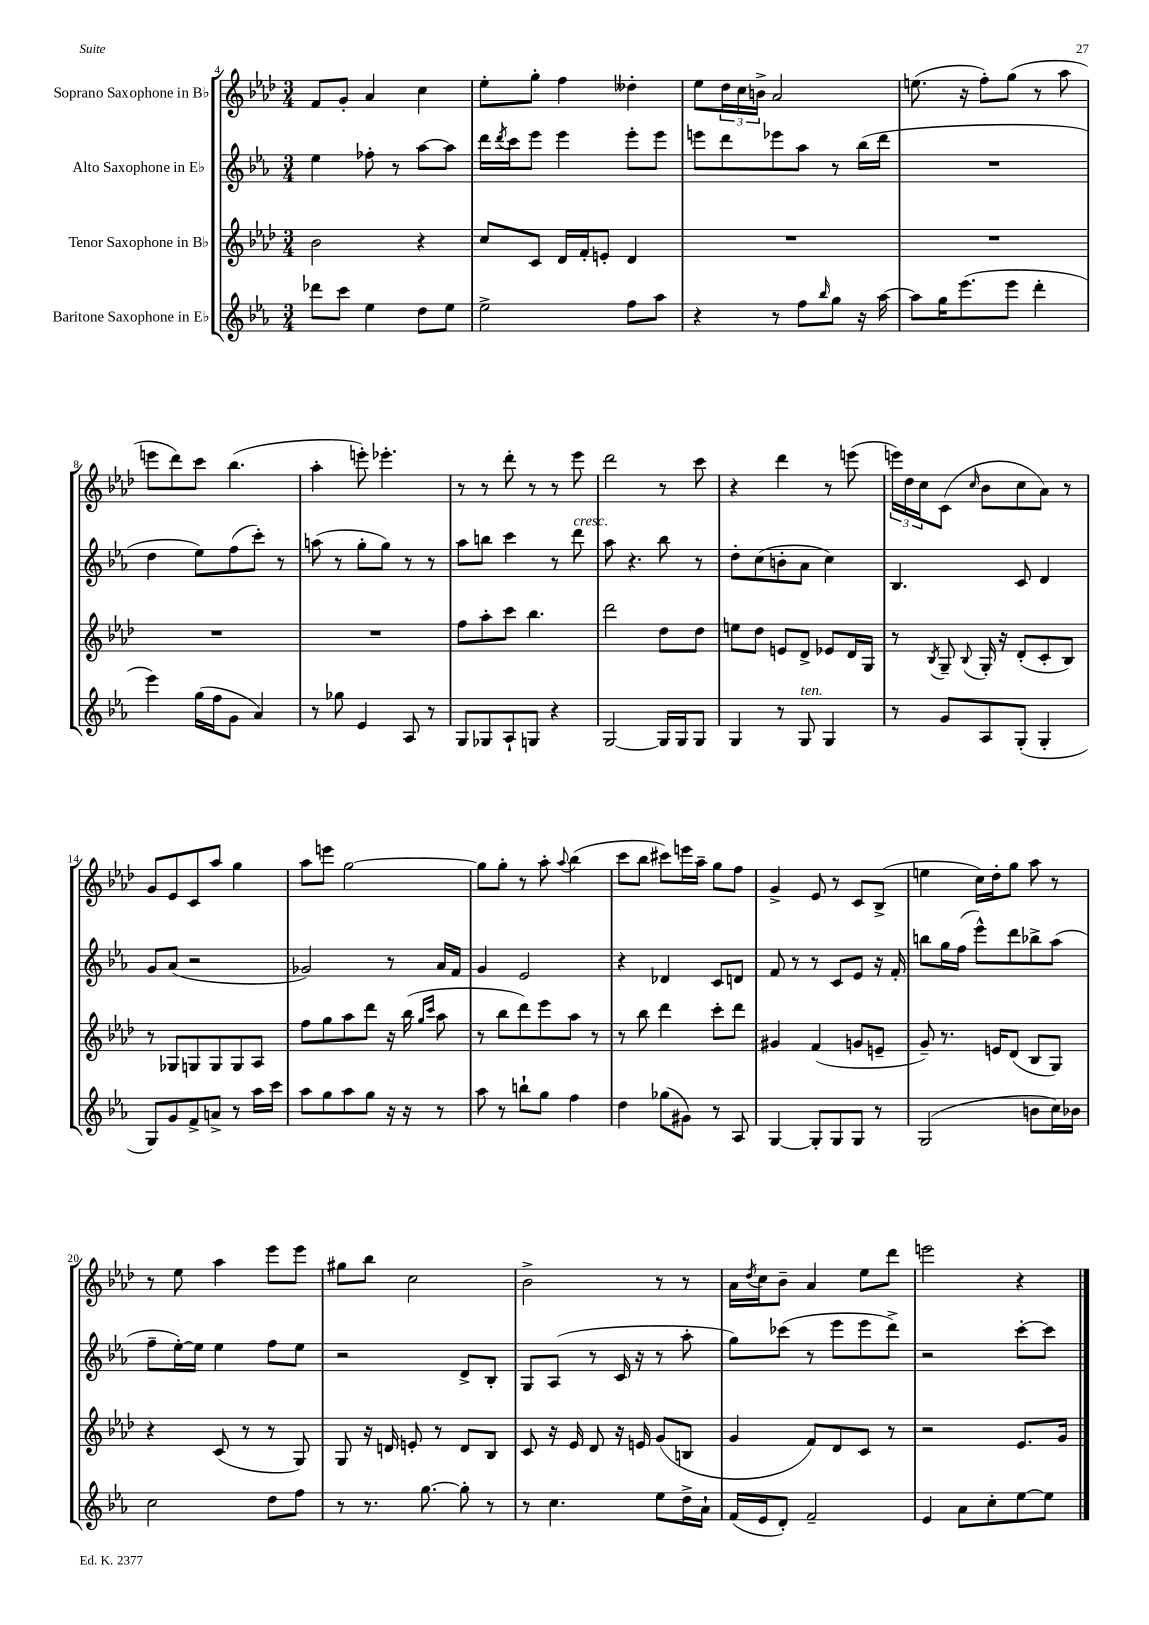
<<
\new StaffGroup <<
\new Staff = "s0" \with { instrumentName = "Soprano Saxophone in Bb" } {
    \clef treble \key aes \major \numericTimeSignature \time 3/4
    f'8 g'8-. aes'4 c''4 |
    ees''8-. g''8-. f''4 deses''4-. |
    ees''8 \tuplet 3/2 { des''16 c''16 b'16-> } aes'2 |
    e''8.( r16 f''8-.) g''8( r8 aes''8 |
    e'''8 des'''8) c'''8 bes''4.( |
    aes''4-. e'''8-.) ees'''4.-. |
    r8 r8 des'''8-. r8 r8 ees'''8 |
    des'''2 r8 c'''8 |
    r4 des'''4 r8 e'''8( |
    \tuplet 3/2 { e'''16) des''16 c''16 } c'8( \grace { c''16 } bes'8 c''8 aes'8) r8 |
    g'8 ees'8 c'8 aes''8 g''4 |
    aes''8 e'''8 g''2~ |
    g''8 g''8-. r8 aes''8-. \appoggiatura { aes''8 } bes''4( |
    c'''8 bes''8 cis'''8) e'''16 aes''16-- g''8 f''8 |
    g'4-> ees'8 r8 c'8 bes8->( |
    e''4 c''16) des''16-. g''8 aes''8 r8 |
    r8 ees''8 aes''4 ees'''8 ees'''8 |
    gis''8 bes''8 c''2 |
    bes'2-> r8 r8 |
    aes'16 \acciaccatura { des''8 } c''16 bes'8-- aes'4 ees''8 des'''8 |
    e'''2 r4 \bar "|." |
}
\new Staff = "s1" \with { instrumentName = "Alto Saxophone in Eb" } {
    \clef treble \key ees \major \numericTimeSignature \time 3/4
    ees''4 fes''8-. r8 aes''8~ aes''8 |
    d'''16 \acciaccatura { d'''8 } c'''16 ees'''8 ees'''4 ees'''8-. ees'''8 |
    e'''8 d'''8 ees'''8 aes''8 r8 bes''16( d'''16 |
    R2. |
    d''4 ees''8) f''8( c'''8-.) r8 |
    a''8( r8 g''8-. g''8) r8 r8 |
    aes''8 b''8 c'''4 r8 d'''8^\markup { \italic "cresc." } |
    aes''8 r4. bes''8 r8 |
    d''8-. c''8( b'8-. aes'8 c''4) |
    bes4. c'8 d'4 |
    g'8 aes'8( r2 |
    ges'2) r8 aes'16 f'16 |
    g'4 ees'2 |
    r4 des'4 c'8 d'8 |
    f'8 r8 r8 c'8 ees'8 r16 f'16-. |
    b''8 g''16 f''16( ees'''8-^) d'''8 bes''8-> aes''8( |
    f''8-- ees''16~-.) ees''16 ees''4 f''8 ees''8 |
    r2 d'8-> bes8-. |
    g8 aes8( r8 c'16 r16 r8 aes''8-. |
    g''8) ces'''8( r8 ees'''8 ees'''8 d'''8->) |
    r2 c'''8~-. c'''8 \bar "|." |
}
\new Staff = "s2" \with { instrumentName = "Tenor Saxophone in Bb" } {
    \clef treble \key aes \major \numericTimeSignature \time 3/4
    bes'2 r4 |
    c''8 c'8 des'16 f'16-. e'8-. des'4 |
    R2. |
    R2. |
    R2. |
    R2. |
    f''8 aes''8-. c'''8 bes''4. |
    des'''2 des''8 des''8 |
    e''8 des''8 e'8 des'8-> ees'8 des'16 g16 |
    r8 \acciaccatura { bes8 } g8-- \appoggiatura { bes8 } g16-. r16 des'8-.( c'8-. bes8) |
    r8 ges8 g8 g8 g8 aes8 |
    f''8 g''8 aes''8 des'''8 r16 bes''16( \grace { g''16 c'''16 } aes''8 |
    r8 bes''8 des'''8) ees'''8 aes''8 r8 |
    r8 bes''8 des'''4 c'''8-. des'''8 |
    gis'4 f'4( g'8 e'8-- |
    g'8--) r8. e'16 des'8( bes8 g8) |
    r4 c'8( r8 r8 g8) |
    g8 r16 d'16 e'8-. r8 d'8 bes8 |
    c'8 r16 ees'16 des'8 r16 e'16 g'8( b8 |
    g'4 f'8) des'8 c'8 r8 |
    r2 ees'8. g'16 \bar "|." |
}
\new Staff = "s3" \with { instrumentName = "Baritone Saxophone in Eb" } {
    \clef treble \key ees \major \numericTimeSignature \time 3/4
    des'''8 c'''8 ees''4 d''8 ees''8 |
    ees''2-> f''8 aes''8 |
    r4 r8 f''8 \grace { bes''16 } g''8 r16 aes''16~ |
    aes''8 g''16 ees'''8.( ees'''8 d'''4-. |
    ees'''4) g''16( f''16 g'8 aes'4) |
    r8 ges''8 ees'4 aes8 r8 |
    g8 ges8 aes8-! g8 r4 |
    g2~ g16 g16 g8 |
    g4 r8 g8^\markup { \italic "ten." } g4 |
    r8 g'8 aes8 g8-.( g4-. |
    g8) g'8 f'8-> a'8-> r8 aes''16 c'''16 |
    aes''8 g''8 aes''8 g''8 r16 r16 r8 |
    aes''8 r8 b''8-! g''8 f''4 |
    d''4 ges''8( gis'8) r8 aes8 |
    g4~ g8-. g8 g8 r8 |
    g2( b'8 c''16) bes'16 |
    c''2 d''8 f''8 |
    r8 r8. g''8.~ g''8-. r8 |
    r8 c''4. ees''8 d''16-> aes'16-! |
    f'16( ees'16 d'8-.) f'2-- |
    ees'4 aes'8 c''8-. ees''8~ ees''8 \bar "|." |
}
>>
>>
\layout { \context { \Score currentBarNumber = #4 } }
